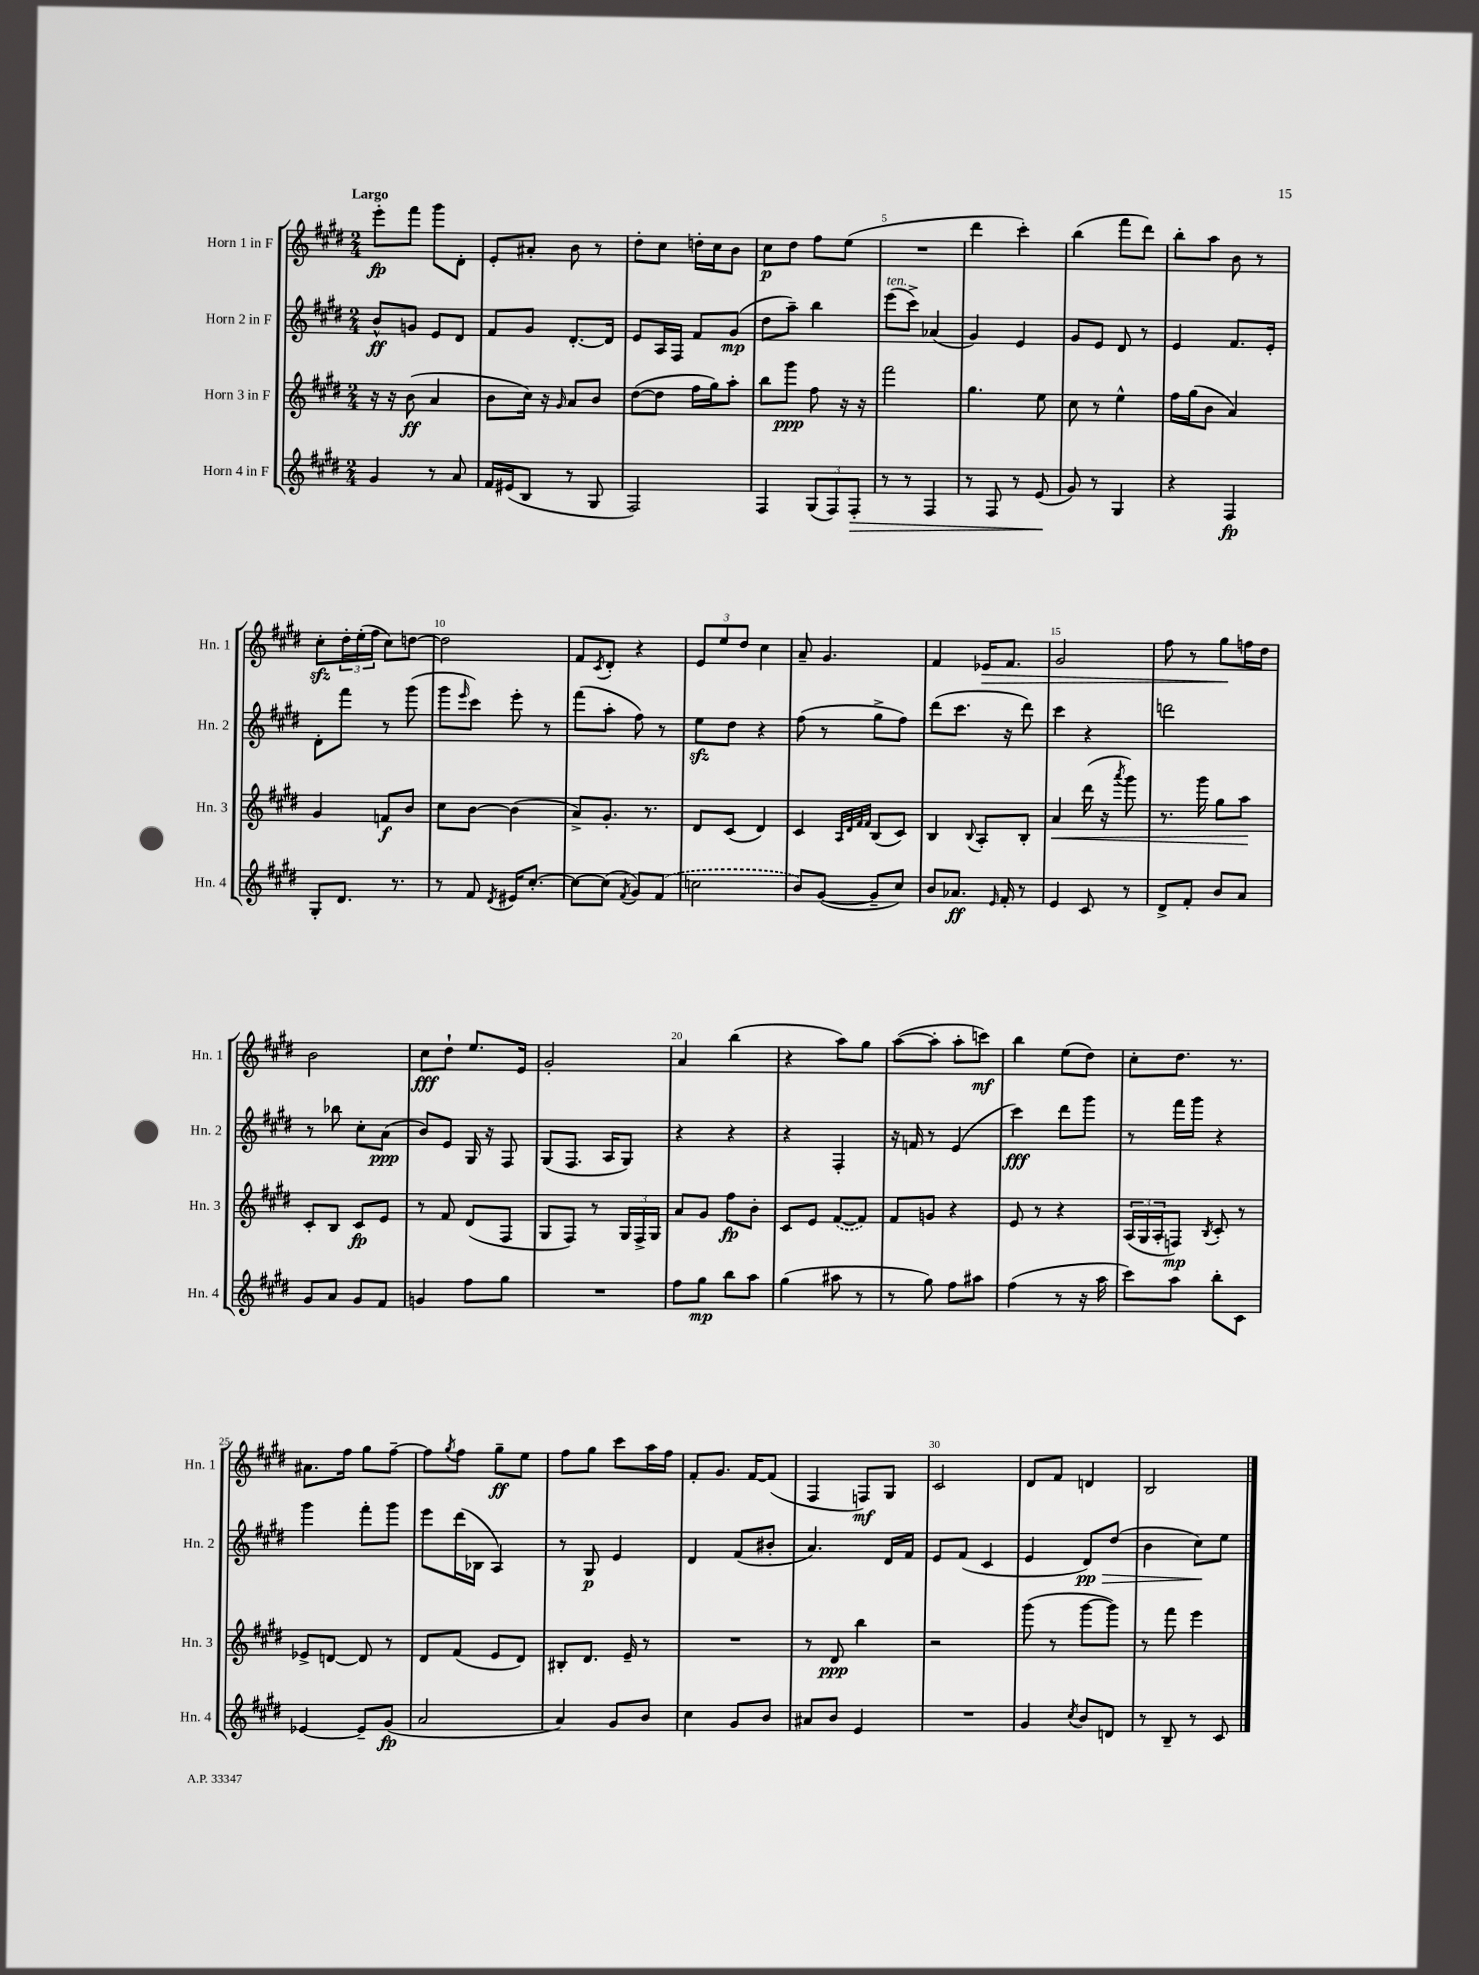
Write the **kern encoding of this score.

**kern	**kern	**kern	**kern
*staff4	*staff3	*staff2	*staff1
*clefG2	*clefG2	*clefG2	*clefG2
*k[f#c#g#d#]	*k[f#c#g#d#]	*k[f#c#g#d#]	*k[f#c#g#d#]
*M2/4	*M2/4	*M2/4	*M2/4
4g#	16r	8b^^	8eee'
.	16r	.	.
.	(8b	8g	8fff#
8r	4a	8e	8ggg#
8a	.	8d#	8d#'
=	=	=	=
16f#	8b	8f#	8e'
(16e#	.	.	.
8B	16cc#)	8g#	8a#'
.	16r	.	.
.	16qqg#	.	.
8r	8a	[8.d#'	8b
8G#	8b	.	8r
.	.	16d#]	.
=	=	=	=
2F#)	([8dd#	8e	8dd#'
.	8dd#]	16A	8cc#
.	.	16F#	.
.	16ff#	8f#	16dd'
.	16gg#)	.	16cc#
.	8aa'	(8g#	8b
=	=	=	=
4F#	8bb	8dd#	8cc#
.	8ggg#	8aa~)	8dd#
(12G#	8ff#	4bb	8ff#
12F#)	.	.	.
.	16r	.	(8ee
12F#'	.	.	.
.	16r	.	.
=	=	=	=
8r	2fff#	(8eee	2r
8r	.	8ccc#^)	.
4F#	.	(4a-	.
=	=	=	=
8r	4.gg#	4g#)	4ddd#
8F#	.	.	.
8r	.	4e	4ccc#')
(8e	8ee	.	.
=	=	=	=
8g#)	8cc#	8g#	(4bb
8r	8r	8e	.
4G#	4ee^^	8d#	8fff#
.	.	8r	8ddd#)
=	=	=	=
4r	16ff#	4e	8bb'
.	(16gg#	.	.
.	8b	.	8aa
4F#	4a)	8.f#	8b
.	.	.	8r
.	.	16e'	.
=	=	=	=
8G#'	4g#	8d#'	8cc#'
8.d#	.	8fff#	24dd#'
.	.	.	(24ee'
.	.	.	24ff#
.	8f	8r	8cc#)
8.r	.	.	.
.	8b	(8ggg#	[8dd
=	=	=	=
8r	8cc#	8ggg#	2dd]
.	.	16qqeee	.
8f#	[8b	8ccc#)	.
8qd#	.	.	.
16e#	(4b]	8eee'	.
[8.cc#'	.	.	.
.	.	8r	.
=	=	=	=
8cc#_	8a^)	(8fff#	8f#
.	.	.	8qc#
(8cc#]	8.g#'	8aa'	8d#'
8qf#	.	.	.
8g#)	.	8ff#)	4r
.	8.r	.	.
(8f#	.	8r	.
=	=	=	=
2cc	8d#	8ee	12e
.	.	.	12ee
.	(8c#	8dd#	.
.	.	.	12dd#
.	4d#)	4r	4cc#
=	=	=	=
8b)	4c#	(8ff#	8a~
([8g#	.	8r	4.g#
.	32qqA	.	.
.	32qqd#	.	.
.	32qqf#	.	.
.	32qqf#	.	.
8g#~]	(8B	8gg#^	.
8cc#)	8c#)	8ff#)	.
=	=	=	=
8b	4B	(8ddd#	4f#
8.a-	.	8.ccc#	.
.	8qqB	.	.
.	8A'	.	16e-
16qqe	.	.	.
16f#'	.	16r	8.f#
8r	8B'	8ddd#)	.
=	=	=	=
4e	4a	4ccc#	2g#
8c#	(16ddd#	4r	.
.	16r	.	.
.	8qaaa	.	.
8r	8ggg#)	.	.
=	=	=	=
8d#^	8.r	2ddd	8ff#
8f#'	.	.	8r
.	16ggg#	.	.
8b	8gg#	.	8gg#
8a	8aa	.	16ff
.	.	.	16dd#
=	=	=	=
8g#	8c#'	8r	2b
8a	8B	8bb-	.
8g#	8c#	8cc#'	.
8f#	8e	(8a	.
=	=	=	=
4g	8r	8b)	8cc#
.	8f#	8e	8dd#`
8ff#	(8d#	16G#	8.ee
.	.	16r	.
8gg#	8F#	8F#	.
.	.	.	16e
=	=	=	=
2r	8G#	(8G#	2g#'
.	8F#)	8.F#	.
.	8r	.	.
.	.	16A	.
.	24G#	8G#)	.
.	24F#^	.	.
.	24G#	.	.
=	=	=	=
8ff#	8a	4r	4a
8gg#	8g#	.	.
8bb	8ff#	4r	(4bb
8aa	8b'	.	.
=	=	=	=
(4gg#	8c#	4r	4r
.	8e	.	.
8aa#	([8f#	4F#'	8aa)
8r	8f#])	.	8gg#
=	=	=	=
8r	8f#	16r	([8aa
.	.	16f	.
8gg#)	8g	8r	8aa']
8ff#	4r	(4e	8aa'
8aa#	.	.	8ccc)
=	=	=	=
(4ff#	8e	4ccc#)	4bb
.	8r	.	.
8r	4r	8ddd#	(8ee
16r	.	8ggg#	8dd#)
16aa	.	.	.
=	=	=	=
8ccc#)	(24A	8r	8cc#'
.	24G#	.	.
.	24A'	.	.
8aa	8F)	16fff#	8.dd#
.	.	16ggg#	.
.	8qB	.	.
8bb'	8c#'	4r	.
.	.	.	8.r
8c#	8r	.	.
=	=	=	=
[4e-	8e-^	4ggg#	8.a#
.	[8d	.	.
.	.	.	16ff#
8e-~]	8d]	8fff#'	8gg#
(8g#	8r	8ggg#	[8ff#~
=	=	=	=
2a	8d#	8eee	8ff#]
.	.	.	8qgg#
.	(8f#	(16ddd#	8ff#
.	.	16B-	.
.	8e	4A)	8gg#~
.	8d#)	.	8ee
=	=	=	=
4a)	8B#'	8r	8ff#
.	8.d#	8G#	8gg#
8g#	.	4e	8ccc#
.	16e~	.	.
8b	8r	.	16aa
.	.	.	16ff#
=	=	=	=
4cc#	2r	4d#	8f#'
.	.	.	8.g#
8g#	.	(8f#	.
.	.	.	[16f#
8b	.	8b#'	(8f#]
=	=	=	=
8a#	8r	4.a)	4F#
8b	8d#	.	.
4e	4bb	.	8F)
.	.	16d#	8G#
.	.	16f#	.
=	=	=	=
2r	2r	8e	2c#
.	.	(8f#	.
.	.	4c#	.
=	=	=	=
4g#	(8ggg#	4e	8d#
.	8r	.	8f#
8qcc#	.	.	.
8b	[8ggg#	8d#)	4d
8d	8ggg#])	(8dd#	.
=	=	=	=
8r	8r	4b	2B
8B~	8fff#	.	.
8r	4eee	8cc#)	.
8c#	.	8ee	.
==	==	==	==
*-	*-	*-	*-
